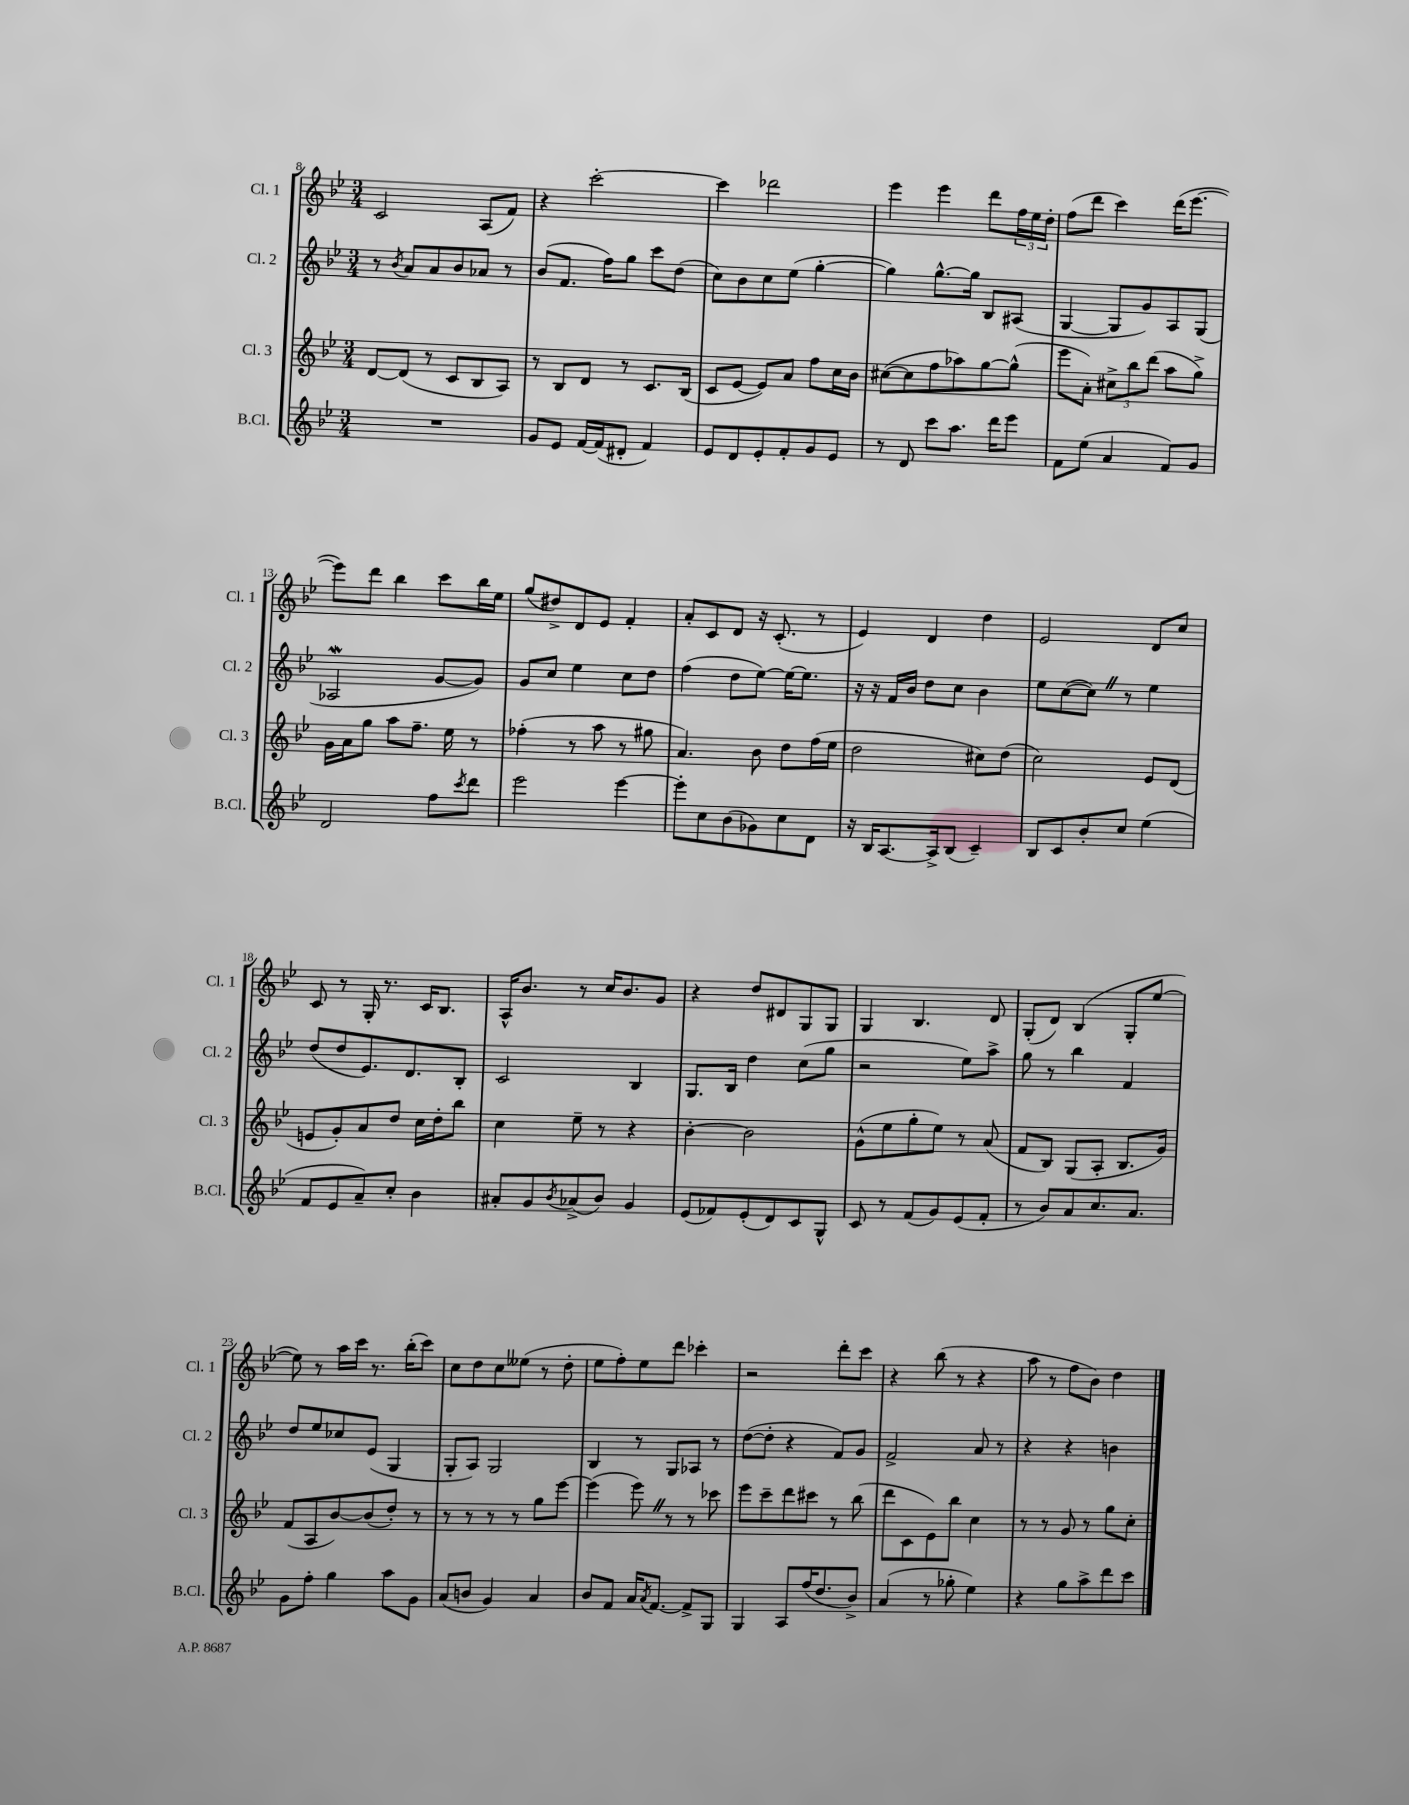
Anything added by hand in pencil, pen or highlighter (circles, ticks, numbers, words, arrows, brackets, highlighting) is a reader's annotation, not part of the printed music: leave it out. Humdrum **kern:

**kern	**kern	**kern	**kern
*staff4	*staff3	*staff2	*staff1
*clefG2	*clefG2	*clefG2	*clefG2
*k[b-e-]	*k[b-e-]	*k[b-e-]	*k[b-e-]
*M3/4	*M3/4	*M3/4	*M3/4
2.r	[8d	8r	2c
.	.	8qb-	.
.	(8d]	8a	.
.	8r	8a	.
.	8c	8b-	.
.	8B-	8a-	(8A
.	8A)	8r	8f)
=	=	=	=
8g	8r	(8b-	4r
8e-	8B-	8.f	.
[16f	8d	.	[2ccc'
(16f]	.	16ff)	.
8d#'	8r	8gg	.
4f)	8.c	8ccc	.
.	.	(8dd	.
.	(16B-	.	.
=	=	=	=
8e-	8c	8cc)	4ccc]
8d	[8e-	8b-	.
8e-'	8e-])	8cc	2ddd-
8f'	8a	(8ee-	.
8g	8ff	[4gg'	.
8e-	16cc	.	.
.	16b-	.	.
=	=	=	=
8r	([8cc#	4gg])	4eee-
8d	8cc#]	.	.
8ccc	8ff	[8.gg^^	4eee-
8.aa	8aa-)	.	.
.	.	16gg]	.
.	[8gg	8B-	8ddd
16ddd	.	.	.
8eee-	(8gg^^]	(8A#	24ff
.	.	.	24ee-
.	.	.	24dd'
=	=	=	=
8f	8eee-	[4G	(8ff
(8ee-	8a')	.	8ddd
4a	12cc#^	8G]	4ccc)
.	12bb-	.	.
.	.	8g)	.
.	(12ddd	.	.
8f)	8aa	8A	(16ddd
.	.	.	[8.eee-
8g	8gg^)	(8G	.
=	=	=	=
2d	16g	2A-	8eee-])
.	16a	.	.
.	8gg	.	8ddd
.	8aa	.	4bb-
.	8.ff~	.	.
8ff	.	[8g	8ccc
.	16ee-	.	.
8qccc	.	.	.
8ddd	8r	8g])	16bb-
.	.	.	16ee-
=	=	=	=
2eee-	(4ff-'	8g	(8gg
.	.	8cc	8dd#^)
.	8r	4ee-	8d
.	8aa	.	8e-
[4eee-	8r	8cc	4f'
.	8gg#	8dd	.
=	=	=	=
8eee-']	4.a)	(4ff	8a'
8cc	.	.	8c
(8b-	.	8dd	8d
8g-)	8b-	[8ee-)	16r
.	.	.	(8.c'
8cc	8dd	16ee-_	.
.	.	8.ee-]	.
8d	(16ff	.	8r
.	16ee-	.	.
=	=	=	=
16r	2dd	16r	4e-)
16B-	.	16r	.
[8.A	.	16f	.
.	.	16b-	.
.	.	8dd	4d
16A^]	.	.	.
(8B-	.	8cc	.
4c~)	8cc#)	4b-	4dd
.	(8dd	.	.
=	=	=	=
8B-	2cc)	8ee-	2e-
8c	.	([8cc	.
8b-'	.	8cc])	.
8cc	.	8r	.
(4ee-	8e-	4ee-	8d
.	(8d	.	8cc
=	=	=	=
8f	8e	(8dd	8c
8e-	8g')	8dd	8r
8a~)	8a	8.e-)	16G'
.	.	.	8.r
8cc'	8dd	.	.
.	.	8.d	.
4b-	16cc	.	16c
.	16dd'	.	8.B-
.	8bb-	8B-'	.
=	=	=	=
8a#'	4cc	2c	16A^^
.	.	.	8.b-
8g	.	.	.
8qb-	.	.	.
(8a-^	8ee-~	.	8r
8b-)	8r	.	16cc
.	.	.	8.b-
4g	4r	4B-	.
.	.	.	8g
=	=	=	=
(8e-	[4b-'	8.G	4r
8f-)	.	.	.
.	.	16B-	.
(8e-'	2b-]	4dd	8dd
8d)	.	.	8d#
8c	.	(8cc	8G
8G^^	.	8gg	8G
=	=	=	=
8c	(8g^^	2r	4G
8r	8ee-	.	.
(8f	8gg'	.	4.B-
8g)	8ee-)	.	.
(8e-	8r	8ee-)	.
8f'	(8a	8aa^	8d
=	=	=	=
8r	8f	8gg	(8G'
8b-)	8B-)	8r	8d)
8a	(8G	4bb-	(4B-
8.cc	8A'	.	.
.	8.B-	4f	8G'
8.a	.	.	.
.	.	.	[8ee-
.	16g)	.	.
=	=	=	=
8g	(8f	8dd	8ee-])
8ff'	8A	8ee-	8r
4gg	[8b-)	8cc-	16aa
.	.	.	16ccc
.	(8b-]	(8e-	8.r
8aa	8dd')	4G	.
.	.	.	(16bb-'
8g	8r	.	8ccc)
=	=	=	=
(8a	8r	8G'	8cc
8b	8r	8A)	8dd
4g)	8r	2G	8cc
.	8r	.	(8ee--
4a	8gg	.	8r
.	[8eee-	.	8dd'
=	=	=	=
8b-	(4eee-]	4B-	8ee-
8f	.	.	8ff')
16a	8eee-)	8r	8ee-
8qa	.	.	.
[8.f	.	.	.
.	8r	8G	8ddd
8f^]	8r	8A-	4ccc-'
8G	8ccc-	8r	.
=	=	=	=
4G	8eee-	([8dd	2r
.	8ccc~	8dd']	.
8A	8ddd	4r	.
(16ff	8ccc#	.	.
8.dd	.	.	.
.	8r	8f)	8ddd'
8b-^)	(8bb-	8g	8ccc
=	=	=	=
(4a	8ddd	2f^	4r
.	8c	.	.
8r	8e-)	.	(8bb-
8gg-'	8bb-	.	8r
4ee-)	4cc	8a	4r
.	.	8r	.
=	=	=	=
4r	8r	4r	8aa
.	8r	.	8r
8gg	8g	4r	8ff
8aa^	8r	.	8b-)
8ddd	8gg	4b	4dd
8ccc	8cc'	.	.
==	==	==	==
*-	*-	*-	*-
